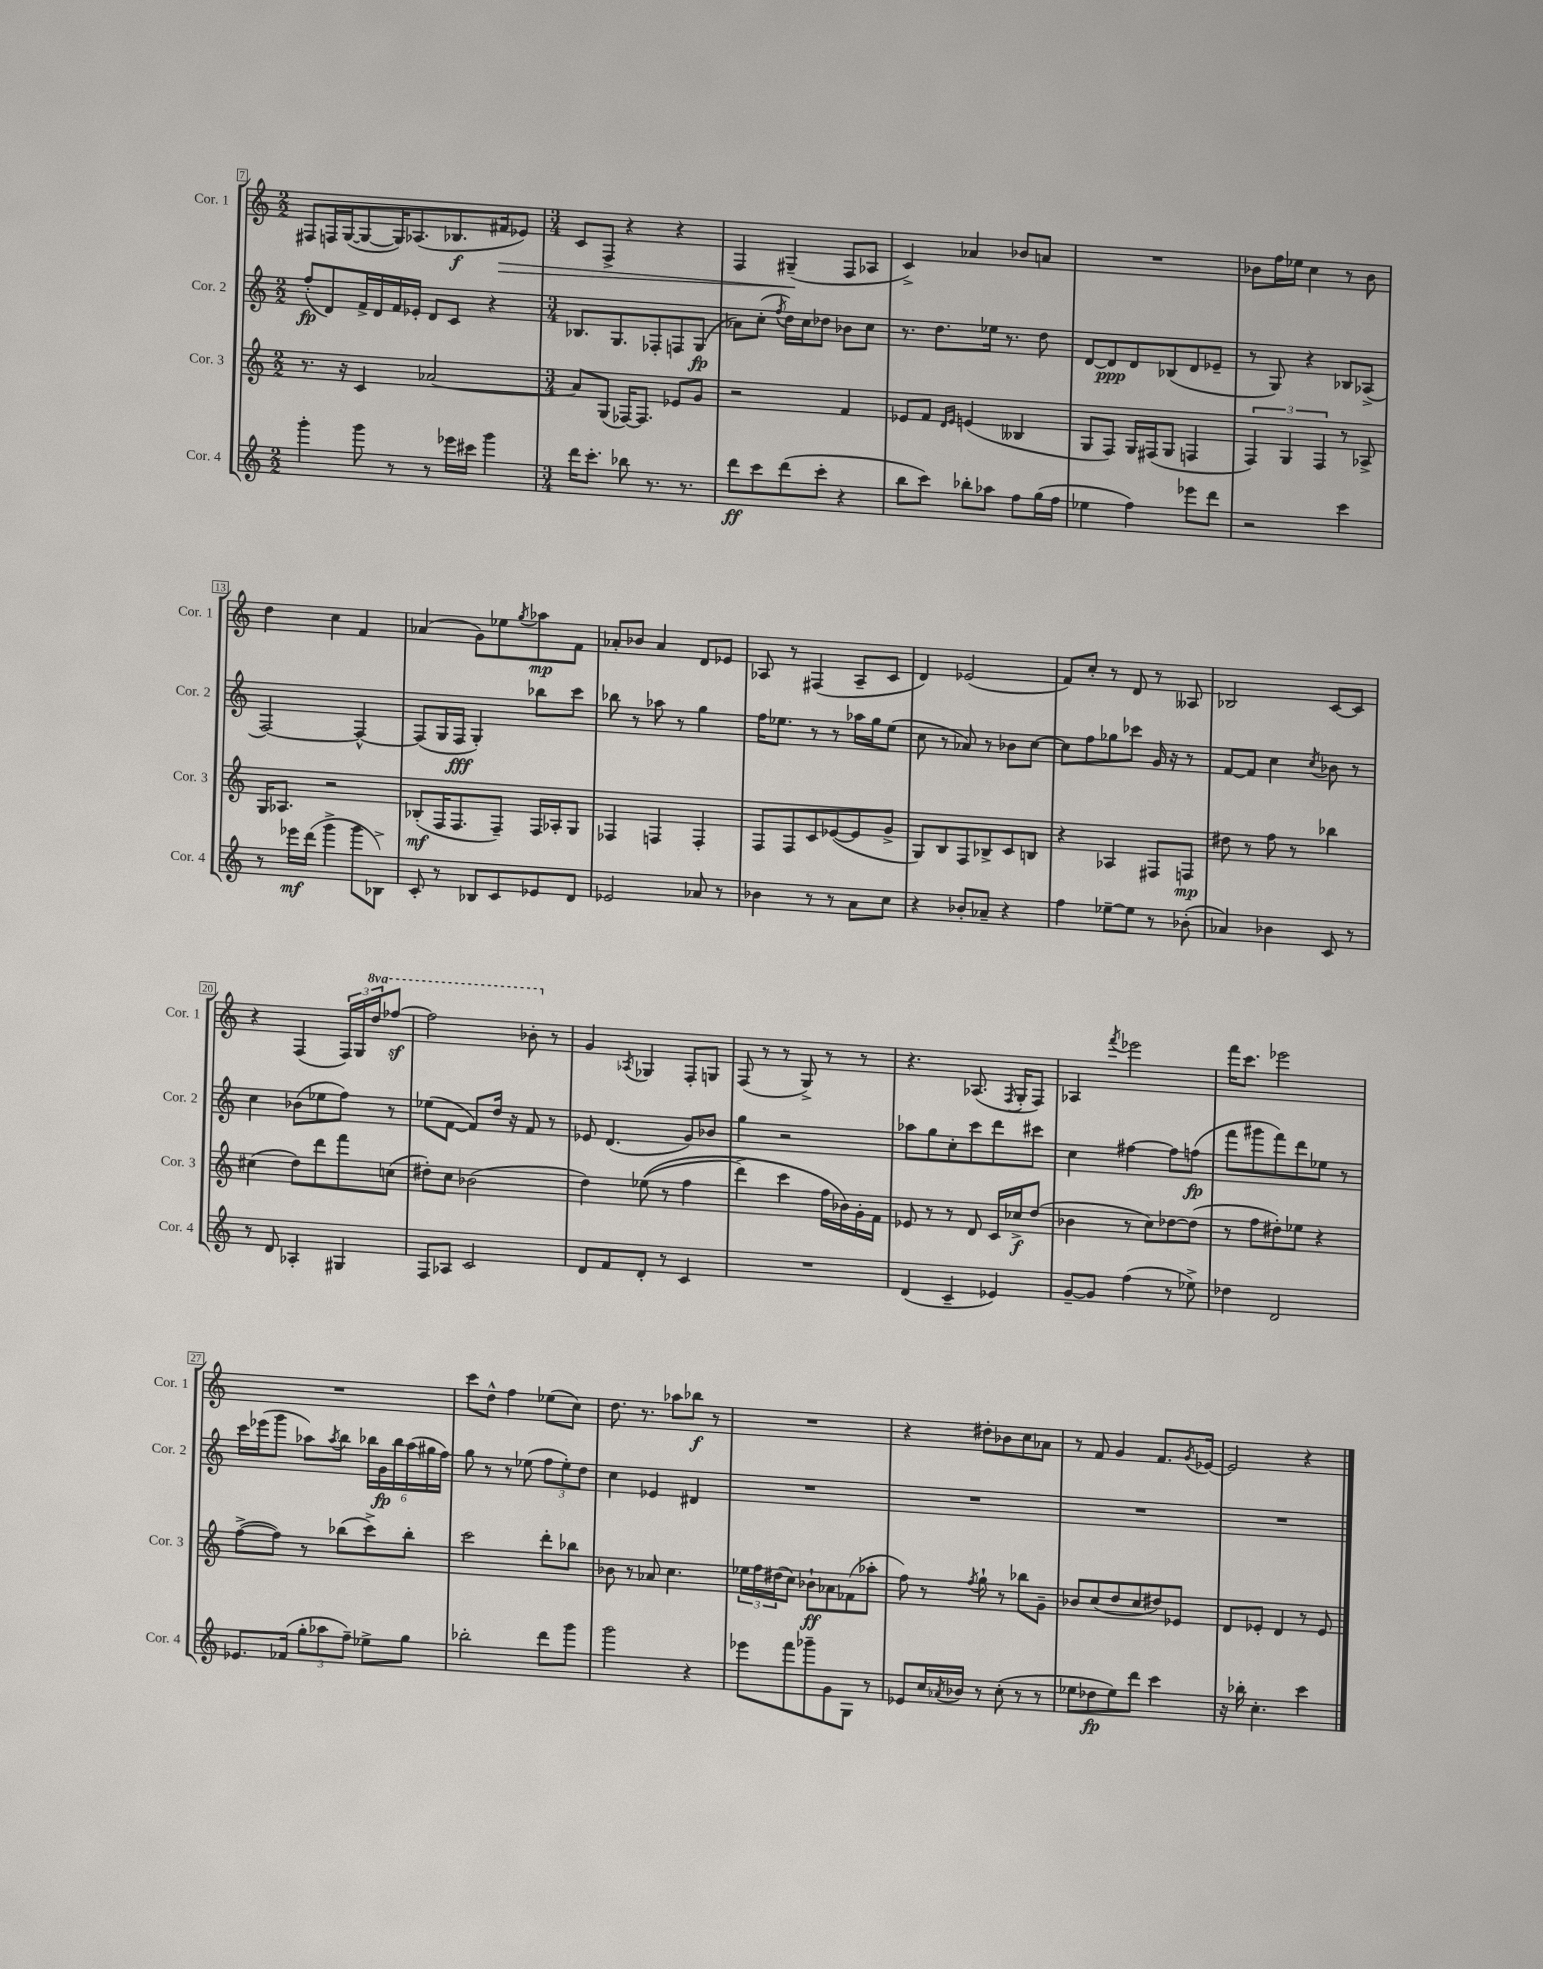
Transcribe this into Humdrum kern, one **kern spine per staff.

**kern	**kern	**kern	**kern
*staff4	*staff3	*staff2	*staff1
*clefG2	*clefG2	*clefG2	*clefG2
*k[]	*k[]	*k[]	*k[]
*M2/2	*M2/2	*M2/2	*M2/2
4ggg'\	8.r	(8ff'/L	8F#/L
.	.	8d/)	16F/L
.	16r	.	([16G/J
8ggg\	4c/	16f^/L	8G/_
.	.	16d/	.
8r	.	16f/	16G/]K)
.	.	16e-'/JJ	(8.A-/
8r	[2a-/	8d/L	.
16eee-\LL	.	8c/J	8.B-/
16ccc#\JJ	.	.	.
4ggg\	.	4r	.
.	.	.	16f#/k
.	.	.	8e-/J)
=	=	=	=
*M3/4	*M3/4	*M3/4	*M3/4
16ddd\LK	8a-/]L	8.B-/L	8c/L
8.ccc'\J	.	.	.
.	(8G/J	.	8F^/J
.	.	8.G/	.
8bb-\	[16F-/LK)	.	4r
.	8.F-/]J	.	.
8.r	.	8F-'/	.
.	8e-/L	8F/	4r
8.r	.	.	.
.	8g/J	(8G/J	.
=	=	=	=
8ddd\L	2r	8a-\L)	4F/
8ccc\	.	(8cc'\J	.
.	.	8qff/	.
(8ddd\	.	16dd\LL)	(4G#~/
.	.	16cc\J	.
8ccc'\J	.	8dd-\J	.
4r	4f/	8b-\L	8F/L
.	.	8cc\J	8A-/J
=	=	=	=
8bb\L	8e-/L	8.r	4c^/)
8ccc\J)	8f/J	.	.
.	.	8.dd\L	.
.	16qqd/LL	.	.
.	16qqe-/JJ	.	.
8bb-'\L	(4e/	.	4a-/
8aa-\J	.	16ee-\Jk	.
.	.	8.r	.
8ff\L	4B--/	.	8b-/L
(16gg\L	.	8dd\	8a/J
16ff\JJ	.	.	.
=	=	=	=
4ee-\	8G/L	[8d/L	2.r
.	8F/J)	8d/]	.
4ff\)	16G/LL	8d/	.
.	(16F#/J	.	.
.	8G/J	(8B-/	.
8eee-\L	4F/	8d/	.
8ddd\J	.	8e-~/J	.
=	=	=	=
2r	6F/)	8r	8b-\L
.	.	8G/)	16ff\L
.	6G/	.	.
.	.	.	16ee-\JJ
.	.	4r	4cc\
.	6F/	.	.
4ccc\	8r	8B-/L	8r
.	8A-^/	(8A-^/J	8b-\
=	=	=	=
8r	16G/LK	[2F/)	4dd\
.	8.A-/J	.	.
16eee-\LL	.	.	.
(16ddd\JJ	.	.	.
4ggg^\	2r	.	4cc\
8ggg\L	.	4F^^/_	4f/
8B-^\J)	.	.	.
=	=	=	=
8c'/	(8B-'/L	(8F/]L	(4a-/
8r	16F/K	16G/L	.
.	8.F/	16F/JJ	.
8B-/L	.	4G'/)	8g\L)
8c/	8F~/J)	.	8ee-\
.	.	.	8qgg/
8e-/	16F/LL	8bb-\L	8aa-\
.	16A-'/J	.	.
8d/J	8G/J	8ccc\J	8f\J
=	=	=	=
2e-/	4F-/	8bb-\	8a-'/L
.	.	8r	8b-/J
.	4F/	8aa-\	4a-/
.	.	8r	.
8a-/	4F'/	4gg\	8d/L
8r	.	.	8e-/J
=	=	=	=
4b-\	8F/L	16ff\LK	8A-/
.	.	8.ee-\J	.
.	8F/	.	8r
8r	8c/	8r	(4F#/
8r	([8e-/	8r	.
8a\L	8e-/]	16aa-\LL	8A-~/L
.	.	16gg\J	.
8cc\J	8g^/J	(8ee-\J	8c/J
=	=	=	=
4r	8G/L)	8cc\	4d/)
.	8B/	8r	.
8b-'/L	8F/	8a-/)	(2e-/
8a-~/J	8B-^/	8r	.
4r	8c/	8b-\L	.
.	8B/J	[8cc\J	.
=	=	=	=
4ff\	4r	8cc\]L	8f/L)
.	.	8ff\	8cc'/J
[8ee-~\L	4A-/	8gg-\	8r
8ee-\]J	.	8ccc-\J	8d/
8r	8F#/L	16g/	8r
.	.	16r	.
(8b-'\	8F/J	8r	8A--/
=	=	=	=
4a-/)	8dd#\	[8f/L	2B-/
.	8r	8f/]J	.
4b-\	8ff\	4cc\	.
.	8r	.	.
.	.	8qcc/	.
8c/	4bb-\	8b-\	[8c/L
8r	.	8r	8c/]J
=	=	=	=
8r	(4cc#\	4cc\	4r
8d/	.	.	.
4A-'/	8dd\L)	(8b-\L	(4F/
.	8ddd\	8ee-\	.
4G#/	8fff\	8ff\J)	24F/LL)
.	.	.	24G/
.	.	.	24ddd/J
.	(8cc\J	8r	[8fff-/J
=	=	=	=
8F/L	8dd#'\L)	(8ee-\L	2fff-\]
8A-/J	8cc\J	[8f\J	.
2c/	(2b-\	8f/]L)	.
.	.	16dd/Jk	.
.	.	16r	.
.	.	8f/	8bb-'\
.	.	8r	8r
=	=	=	=
8d/L	4dd\)	8e-/	4g/
8f/	.	(4.d/	.
.	.	.	8qA-/
8d'/J	&((8ee-\	.	4G-/
8r	8r	.	.
4c/	4ff\	8g/L)	8F'/L
.	.	8b-/J	8G/J
=	=	=	=
2.r	4ddd^\)	4gg\	(8F/
.	.	.	8r
.	4ccc\	2r	8r
.	.	.	8G^/)
.	16ff\LL	.	8r
.	16b-\&)	.	.
.	16g'\	.	8r
.	16f\JJ	.	.
=	=	=	=
(4d/	8e-/	8aa-\L	4.r
.	8r	8gg\	.
4c~/	8r	8cc'\	.
.	8d/	8ccc\	(8.A-/
4e-/)	16c/LL	8ddd\	.
.	.	.	8qF/
.	16cc-^/J	.	16G'/LK
.	(8dd/J	8ccc#\J	8F/J)
=	=	=	=
[8g~/L	4b-\	4cc\	4A-/
8g/]J	.	.	.
.	.	.	8qfff/
(4ff\	8r	[4ff#\	2eee-\
.	8cc\L)	.	.
8r	[8dd-\	8ff#\]L	.
8ee-^\)	(8dd-\]J	(8ff\J	.
=	=	=	=
4dd-\	8r	8fff\L	16fff\LK
.	.	.	8.ccc\J
.	8ff\L	8ggg#\	.
2d/	8dd#'\)	8fff\)	2eee-\
.	8ee-\J	8ddd\	.
.	4r	8ee-\J	.
.	.	8r	.
=	=	=	=
8.e-/L	([8ff^\L	16ccc\LL	2.r
.	.	(16eee-\J	.
.	8ff\]J)	8ggg\J	.
(16f-/Jk	.	.	.
12gg'\L	8r	8aa-\L)	.
12aa-\	.	.	.
.	.	8qaa-/	.
.	(8bb-\L	8bb\J	.
12ff~\J)	.	.	.
8ee-^\L	8ccc^\)	24bb-\LL	.
.	.	24g\	.
.	.	24bb-\	.
8gg\J	8bb-'\J	(24aa-\	.
.	.	24gg#\	.
.	.	24ff\JJ)	.
=	=	=	=
2bb-'\	2ccc\	8gg\	8ccc\L
.	.	8r	8dd^^\J
.	.	8r	4ff\
.	.	(8ee-\	.
8ddd\L	8ddd'\L	12ff\L	(8ee-\L
.	.	12ee-'\)	.
8ggg\J	8bb-\J	.	8cc\J)
.	.	12dd\J	.
=	=	=	=
2ggg\	8b-\	4cc\	8.dd\
.	8r	.	.
.	.	.	8.r
.	8a-/	4e-/	.
.	4.cc\	.	8aa-\L
4r	.	4d#/	8bb-\J
.	.	.	8r
=	=	=	=
8eee-\L	24ee-\LL	2.r	2.r
.	24ff\	.	.
.	(24dd#\J	.	.
8fff\	8cc\J)	.	.
8ggg-~\	8b-`\L	.	.
8g\	8a-\	.	.
8G\J	(8f-\	.	.
8r	8aa-'\J	.	.
=	=	=	=
8e-/L	8ff\)	2.r	4r
16cc/L	8r	.	.
8qa-/	.	.	.
16b-/JJ	.	.	.
.	8qff/	.	.
8r	8gg`\	.	8dd#'\L
(8cc'\	8r	.	8b-\
8r	8bb-\L	.	8cc\
8r	8g~\J	.	8a-\J
=	=	=	=
8ee-\L	8b-/L	2.r	8r
8dd-\	(8cc/	.	8f/
8ee-\)	8dd/	.	4g/
8ddd\J	8cc/	.	.
4ccc\	8dd#/)	.	8.f/L
.	8e-/J	.	.
.	.	.	8qg/
.	.	.	[16e-/Jk
=	=	=	=
16r	8d/L	2.r	2e-/]
16bb-'\	.	.	.
4.cc'\	8e-'/J	.	.
.	4d/	.	.
4ccc\	8r	.	4r
.	8e-/	.	.
==	==	==	==
*-	*-	*-	*-
